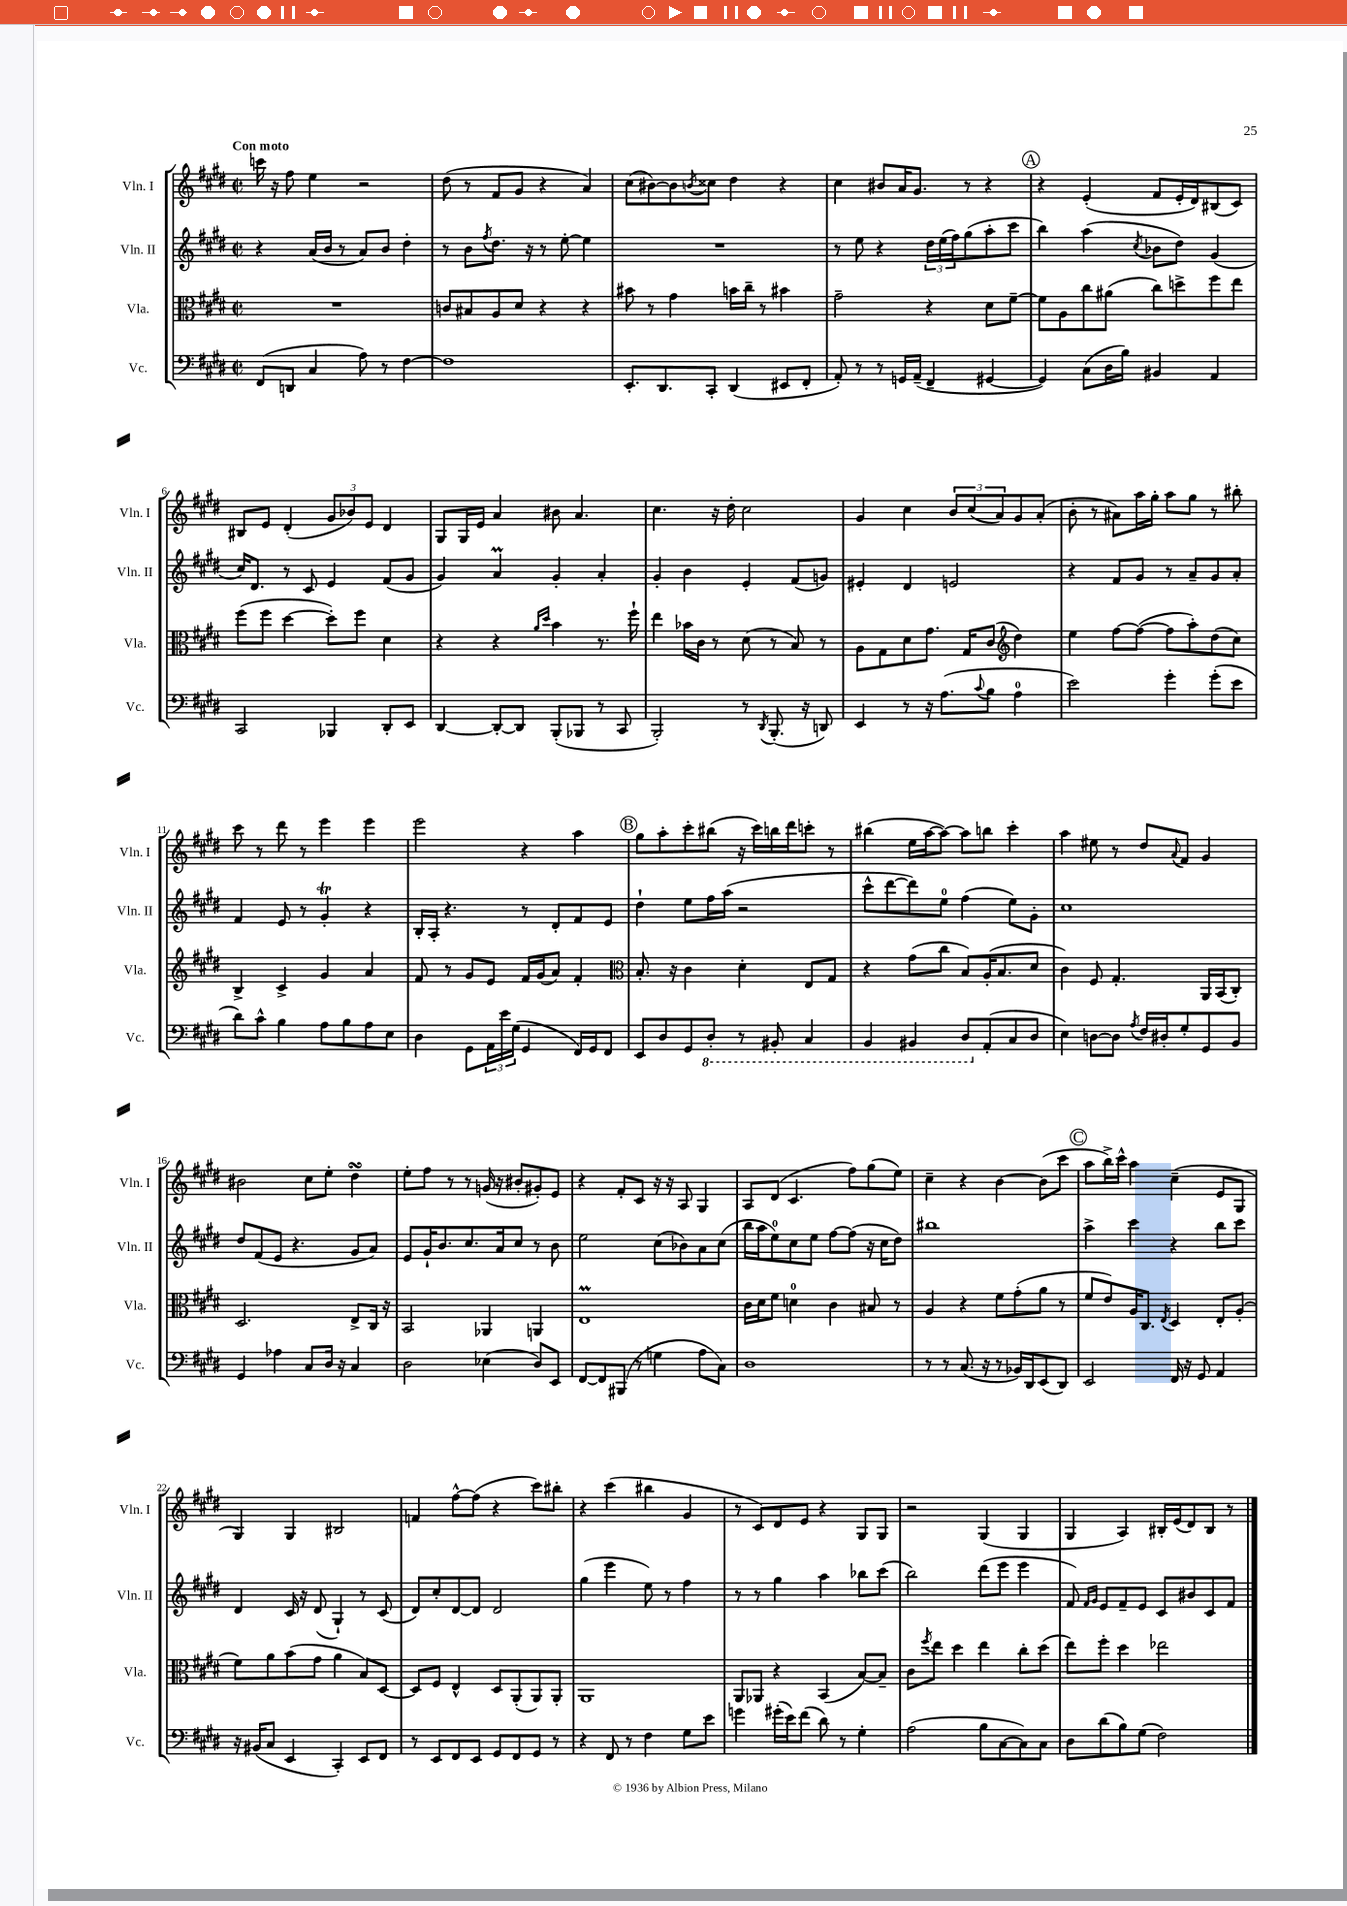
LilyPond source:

<<
\new StaffGroup <<
\new Staff = "s0" \with { instrumentName = "Vln. I" shortInstrumentName = "Vln. I" } {
    \clef treble \key e \major \defaultTimeSignature \time 2/2 \tempo "Con moto"
    c'''16 r16 fis''8 e''4 r2 |
    dis''8( r8 fis'8 gis'8 r4 a'4) |
    cis''8( bis'8~) bis'8 \acciaccatura { b'8 } cisis''8 dis''4 r4 |
    cis''4 bis'8 a'16 gis'8. r8 r4 |
    \mark \markup { \circle "A" } r4 e'4-.( fis'8 e'16-. dis'16) bis8( cis'8) |
    bis8 e'8 dis'4-.( \tuplet 3/2 { gis'8 bes'8) e'8 } dis'4 |
    gis8 gis16 e'16 a'4 bis'8 a'4. |
    cis''4. r16 dis''16-. cis''2 |
    gis'4 cis''4 \tuplet 3/2 { b'8 cis''8( a'8) } gis'8 a'8-.( |
    b'8-. r8 ais'8) a''16 gis''16-. a''8 gis''8 r8 bis''8-. |
    cis'''8 r8 dis'''8 r8 e'''4 e'''4 |
    e'''2 r4 a''4 |
    \mark \markup { \circle "B" } gis''8 a''8-. cis'''8-. bis''8( r16 cis'''16) b''16 dis'''16 c'''8-. r8 |
    bis''4( e''16 a''16~ a''8~) a''8 b''8 cis'''4-. |
    a''4 eis''8 r8 dis''8 \appoggiatura { a'8 } fis'8 gis'4 |
    bis'2 cis''8 e''8-. dis''4\turn |
    e''8-. fis''8 r8 r8 g'16( r16 bis'8-. gis'8-.) e'8 |
    r4 fis'8-. cis'8 r16 r16 a8 gis4 |
    a8 dis'8( cis'4. fis''8) gis''8( e''8) |
    cis''4-- r4 b'4~ b'8( cis'''8 |
    \mark \markup { \circle "C" } a''8 b''16->) cis'''16-^ a''4 cis''4--( e'8 gis8 |
    gis4) gis4 bis2 |
    f'4 fis''8~-^ fis''8( r4 cis'''8) bis''8-. |
    r4 cis'''4( bis''4 gis'4 |
    r8 cis'8) dis'8 e'8 r4 gis8 gis8 |
    r2 gis4( gis4 |
    gis4 a4) bis16-. e'16( dis'8) bis8 r8 \bar "|." |
}
\new Staff = "s1" \with { instrumentName = "Vln. II" shortInstrumentName = "Vln. II" } {
    \clef treble \key e \major \defaultTimeSignature \time 2/2
    r4 a'16( b'16 r8 a'8) b'8 dis''4-. |
    r8 b'8 \acciaccatura { fis''8 } dis''8. r16 r8 e''8~-. e''4 |
    R1 |
    r8 e''8 r4 \tuplet 3/2 { dis''16 e''16( fis''16) } gis''8( a''8-. cis'''8 |
    \mark \markup { \circle "A" } b''4) a''4( \acciaccatura { cis''8 } bes'8 dis''8) gis'4( |
    cis''16) dis'8. r8 cis'8 e'4 fis'8( gis'8 |
    gis'4) a'4\prall gis'4-. a'4-. |
    gis'4-. b'4 e'4-. fis'8( g'8) |
    eis'4-. dis'4 e'2 |
    r4 fis'8 gis'8 r8 a'8-- gis'8 a'8-. |
    fis'4 e'8 r8 gis'4-.\trill r4 |
    b16-. a16-. r4. r8 dis'8-. fis'8 e'8 |
    \mark \markup { \circle "B" } dis''4-! e''8 fis''16 a''16( r2 |
    cis'''8-^ dis'''8~ dis'''8) e''8-0 fis''4( e''8) gis'8-. |
    cis''1 |
    dis''8 fis'8( e'8 r4. gis'8 a'8) |
    e'8 gis'16-! b'8. cis''8. a'16 cis''8 r8 b'8 |
    e''2 cis''8( bes'8) a'8 cis''8( |
    b''16 a''16 e''8-0) cis''8 e''8 fis''8~ fis''8( r16 cis''16 dis''8) |
    bis''1 |
    \mark \markup { \circle "C" } a''4-> cis'''4 r4 b''8 cis'''8 |
    dis'4 cis'16 r16 dis'8( gis4-!) r8 cis'8( |
    dis'8) cis''8-. dis'8~ dis'8 dis'2 |
    gis''4( e'''4 e''8) r8 fis''4 |
    r8 r8 gis''4 a''4 bes''8 cis'''8( |
    b''2) dis'''8( e'''8 e'''4 |
    fis'8) \grace { fis'16 gis'16 } e'8 fis'8-- e'8 cis'8 bis'8 cis'8 fis'8 \bar "|." |
}
\new Staff = "s2" \with { instrumentName = "Vla." shortInstrumentName = "Vla." } {
    \clef alto \key e \major \defaultTimeSignature \time 2/2
    R1 |
    c'8 bis8 a8 dis'8 r4 r4 |
    bis'8 r8 gis'4 b'16 cis''16-- r8 bis'4 |
    gis'2-- r4 dis'8 fis'8~-- |
    \mark \markup { \circle "A" } fis'8 a8 cis''8 ais'8( cis''8) d''8-> fis''8 e''8 |
    fis''8( fis''8 dis''4~ dis''8-.) fis''8 dis'4 |
    r4 r4 \grace { a'16 dis''16 } b'4 r8. fis''16-! |
    e''4 bes'16 cis'16 r8 dis'8( r8 b8) r8 |
    a8 gis8 dis'8 gis'8. gis16 cis'8( \clef treble dis''4) |
    e''4 fis''8~ fis''8~( fis''8 a''8-.) dis''8( cis''8) |
    b4-> cis'4-> gis'4 a'4 |
    fis'8 r8 gis'8 e'8 fis'16 gis'16( a'8) fis'4-. |
    \mark \markup { \circle "B" } \clef alto b8.-. r16 cis'4 dis'4-. e8 gis8 |
    r4 gis'8( cis''8 b8) a16-.( b8. dis'8 |
    cis'4) fis8 gis4.-. a,16 b,16( cis8-.) |
    dis2. e8-> cis16 r16 |
    b,2 aes,4 a,4 |
    e1\prall |
    cis'16 dis'16 fis'8 d'4-0 cis'4 bis8 r8 |
    a4 r4 fis'8 gis'8-.( a'8 r8 |
    \mark \markup { \circle "C" } fis'8 e'8) a16 cis8. \acciaccatura { e8 } dis4 e8-. a8-.( |
    fis'8) a'8 b'8( gis'8 a'4 b8) dis8~ |
    dis8 fis8 e4-^ dis8 a,8-.( a,8) a,8-. |
    a,1 |
    a,8 aes,8 r4 b,4( b8~) b8-- |
    cis'8 \acciaccatura { fis''8 } e''8 dis''4 e''4 cis''8-. dis''8( |
    e''8) fis''8-. dis''4 ees''2 \bar "|." |
}
\new Staff = "s3" \with { instrumentName = "Vc." shortInstrumentName = "Vc." } {
    \clef bass \key e \major \defaultTimeSignature \time 2/2
    fis,8( d,8 cis4 a8) r8 fis4~ |
    fis1 |
    e,8.-. dis,8. cis,8-. dis,4( eis,8 fis,8-. |
    a,8-.) r8 r8 g,16 a,16--( fis,4-- gis,4~ |
    \mark \markup { \circle "A" } gis,4) cis8( dis16 b16) bis,4 a,4 |
    cis,2 bes,,4 dis,8-. e,8 |
    dis,4~ dis,8~-. dis,8 b,,8-.( bes,,8 r8 cis,8 |
    b,,2-.) r8 \acciaccatura { dis,8 } b,,8.-.( r16 d,8) |
    e,4 r8 r16 a8.( \appoggiatura { cis'8 } b8 a4-0 |
    e'2) gis'4-. gis'8-.( e'8 |
    dis'8) cis'8-^ b4 a8 b8 a8 e8 |
    dis4 gis,8 \tuplet 3/2 { a,16 e'16 gis16( } gis,4 fis,16) gis,16 fis,8 |
    \mark \markup { \circle "B" } e,8 dis8 gis,8 \ottava #-1 dis,8-. r8 bis,,8-. cis,4 |
    b,,4 bis,,4 dis,8 \ottava #0 a,8-.( cis8 dis8 |
    e4) d8~ d8 \acciaccatura { a8 } fis16 dis16-. gis8-. gis,8 b,8 |
    gis,4 aes4 cis8 dis16 r16 cis4 |
    dis2 ees4( dis8) e,8 |
    fis,8~ fis,8 bis,,8( r8 g4 a8 cis8) |
    dis1 |
    r8 r8 cis8.( r16 r8 bes,16) dis,16 e,8( dis,8) |
    \mark \markup { \circle "C" } e,2 fis,16 r16 gis,8 a,4 |
    r16 bis,16( cis8 e,4 cis,4-.) e,8 fis,8 |
    r8 e,8 fis,8 e,8 gis,8 fis,8 gis,8 r8 |
    r4 fis,8 r8 fis4 gis8 e'8 |
    g'4 gis'16-.( e'16) fis'8( dis'8) r8 gis4-. |
    a2( b8 cis8~ cis8) cis8 |
    dis8 dis'8( b8) gis8( fis2) \bar "|." |
}
>>
>>
